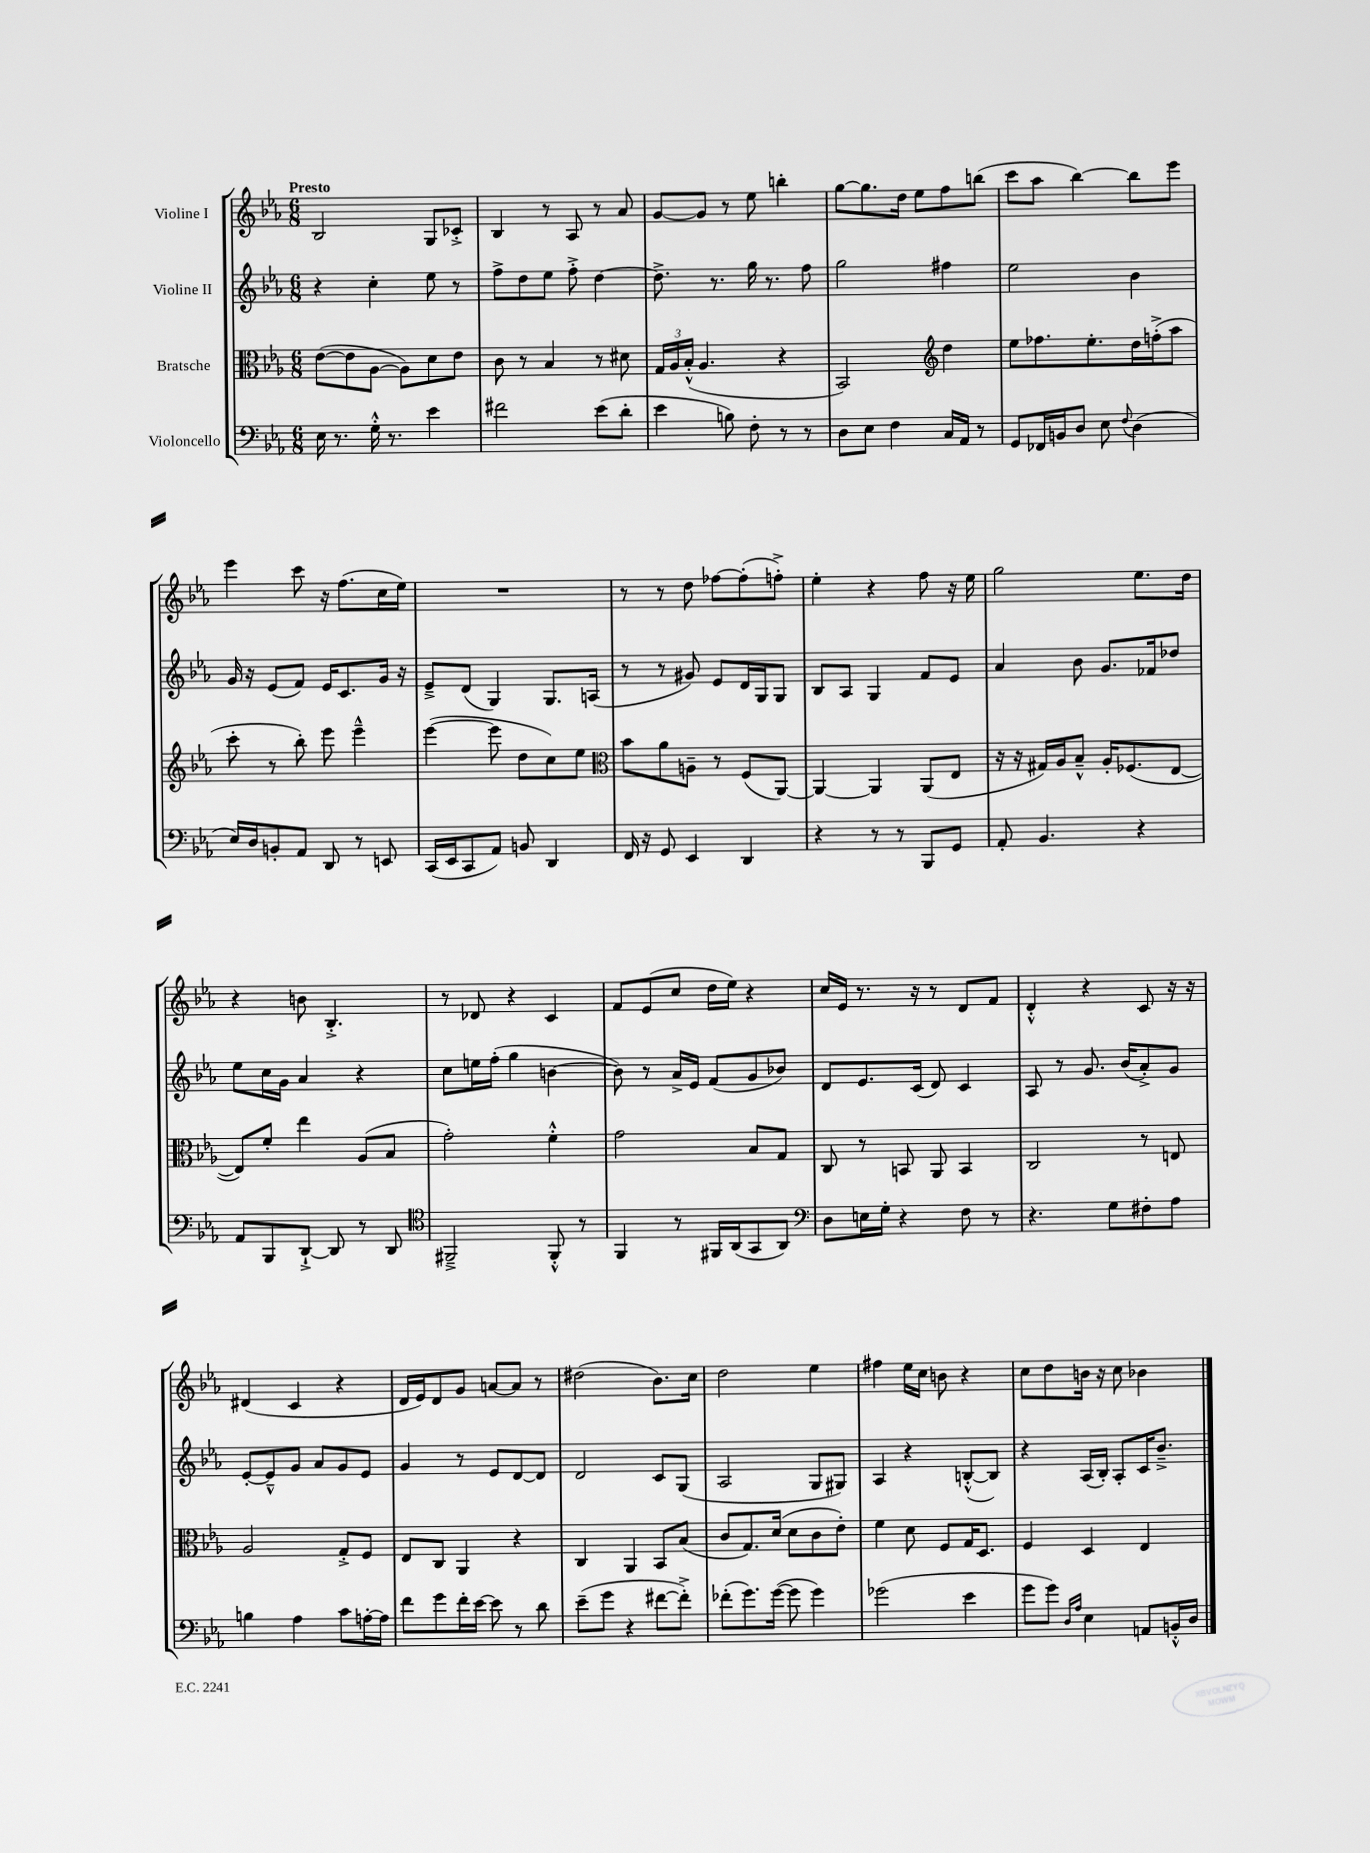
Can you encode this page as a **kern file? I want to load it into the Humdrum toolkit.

**kern	**kern	**kern	**kern
*part4	*part3	*part2	*part1
*staff4	*staff3	*staff2	*staff1
*I"Violoncello	*I"Bratsche	*I"Violine II	*I"Violine I
*clefF4	*clefC3	*clefG2	*clefG2
*k[b-e-a-]	*k[b-e-a-]	*k[b-e-a-]	*k[b-e-a-]
*M6/8	*M6/8	*M6/8	*M6/8
=1	=1	=1	=1
!	!	!	!LO:TX:a:B:t=Presto
16E-\	([8e-\L	4r	2B-/
8.r	.	.	.
.	8e-\]	.	.
16G'^^\	[8A-\J	4cc'\	.
8.r	.	.	.
.	8A-\L])	.	.
4e-\	8d\	8ee-\	8G/L
.	8e-\J	8r	8c-X'^/J
=2	=2	=2	=2
2f#X\	8c\	8ff^\L	4B-/
.	8r	8dd\	.
.	4B-/	8ee-\J	8r
.	.	8ff'^\	8A-/
(8e-\L	8r	[4dd\	8r
8d'\J	8d#X\	.	8a-/
=3	=3	=3	=3
4e-\	24G/LL	8.dd^\]	[8g/L
.	24A-/	.	.
.	(24B-'^^/JJ	.	.
.	4.A-/	.	8g/J]
.	.	8.r	.
8Bn\)	.	.	8r
8F'\	.	16gg\	8ee-\
.	.	8.r	.
8r	4r	.	4bbn'\
8r	.	8ff\	.
=4	=4	=4	=4
8D\L	2BB-/)	2gg\	[8gg\L
8E-\J	.	.	8.gg\]
4F\	.	.	.
.	.	.	16dd\Jk
.	.	.	8ee-\L
*	*clefG2	*	*
16C/LL	4dd\	4ff#X\	8ff\
16AA-/JJ	.	.	.
8r	.	.	(8bbn\J
=5	=5	=5	=5
8GG/L	8ee-\L	2ee-\	8ccc\L
16FF-X/L	8.ff-X\	.	8aa-\J
16BBn/J	.	.	.
8D/J	.	.	[4bb-\)
.	8.ee-'\	.	.
8E-\	.	.	.
8qqF/	.	.	.
(4D\	16dd\L	4b-\	8bb-\L]
.	(16ffn'^\J	.	.
.	8aa-\J	.	8eee-\J
!!LO:LB:g=z
=6	=6	=6	=6
16E-/LL)	8ccc'\	16g/	4eee-\
16D/J	.	16r	.
8BBn'/	8r	(8e-/L	.
8AA-/J	8bb-'\)	8f/J)	8ccc\
8DD/	8eee-\	16e-/KL	16r
.	.	8.c/	(8.ff\L
8r	4eee-~^^\	.	.
8EEn/	.	16g/Jk	16cc\L
.	.	16r	16ee-\JJ)
=7	=7	=7	=7
(16CC/LL	([4eee-\	8e-~^/L	2.r
16EE-/J	.	.	.
8CC/	.	(8d/J	.
8AA-/J)	8eee-\]	4G/)	.
8BBn/	8dd\L	.	.
4DD/	8cc\)	8.G/L	.
.	8ee-\J	.	.
.	.	(16An/Jk	.
=8	=8	=8	=8
*	*clefC3	*	*
16FF/	8b-\L	8r	8r
16r	.	.	.
8GG/	8a-\	8r	8r
4EE-/	8An~\J	8g#X/)	8dd\
.	8r	8e-/L	[8ff-X\L
4DD/	(8F/L	16d/L	(8ff-'\]
.	.	16G/J	.
.	[8AA-/J)	8G/J	8ffn'^\J)
=9	=9	=9	=9
4r	4AA-/_	8B-/L	4ee-'\
.	.	8A-/J	.
8r	4AA-/]	4G/	4r
8r	.	.	.
8BBB-/L	(8AA-/L	8f/L	8ff\
8GG/J	8E-/J	8e-/J	16r
.	.	.	16ee-\
=10	=10	=10	=10
8AA-'/	16r	4a-/	2gg\
.	16r	.	.
4.BB-/	16G#X/LL)	.	.
.	16A-/J	.	.
.	8B-~^^/J	8b-\	.
.	16A-'/KL	8.g/L	.
.	(8.F-X/	.	.
4r	.	.	8.ee-\L
.	.	16f-X/k	.
.	[8E-/J	8dd-X/J	.
.	.	.	16dd\Jk
!!LO:LB:g=z
=11	=11	=11	=11
8AA-/L	8E-/L])	8ee-\L	4r
8BBB-/	8f'/J	16cc\L	.
.	.	16g\JJ	.
[8DD`^/J	4ee-\	4a-/	8bn\
8DD/]	.	.	4.B-'^/
8r	(8A-/L	4r	.
8DD/	8B-/J	.	.
=12	=12	=12	=12
*clefC4	*	*	*
2FF#X~^/	2g'\)	8cc\L	8r
.	.	16een\L	8d-X/
.	.	(16ff'\JJ	.
.	.	4gg\	4r
8FF#'^^/	4f'^^\	[4bn\	4c/
8r	.	.	.
=13	=13	=13	=13
4FF/	2g\	8b\])	8f/L
.	.	8r	(8e-/
8r	.	16a-^/LL	8cc/J
.	.	16e-/JJ	.
16FF#X/LL	.	(8f/L	16dd\LL
(16AA-/J	.	.	16ee-\JJ)
8GG/	8B-/L	8g/	4r
8AA-/J)	8G/J	8b-X/J)	.
=14	=14	=14	=14
*clefF4	*	*	*
8D\L	8C/	8d/L	16cc/LL
.	.	.	16e-/JJ
16En\L	8r	8.e-/	8.r
16G'\JJ	.	.	.
4r	8BBn/	.	.
.	.	(16c/Jk	16r
.	8AA-/	8d/)	8r
8F\	4BB/	4c/	8d/L
8r	.	.	8f/J
=15	=15	=15	=15
4.r	2C/	8A-/	4d'^^/
.	.	8r	.
.	.	8.g/	4r
8G\L	.	.	.
.	.	(16b-/KL	.
8F#X'\	8r	8a-'^/)	8c/
8A-\J	8En/	8g/J	16r
.	.	.	16r
!!LO:LB:g=z
=16	=16	=16	=16
4Bn\	2A-/	[8e-'/L	(4d#X/
.	.	8e-~^^/]	.
4A-\	.	8g/J	4c/
.	.	8a-/L	.
8c\L	8G'^/L	8g/	4r
[16An'\L	8F/J	8e-/J	.
16A\JJ]	.	.	.
=17	=17	=17	=17
8f\L	8E-/L	4g/	16d/LL
.	.	.	16e-/J)
8g\	8C/J	.	8d/
16f'\L	4AA-/	8r	8g/J
[16e-\JJ	.	.	.
8e-\]	.	8e-/L	[8an/L
8r	4r	[8d/	8a/J]
8d\	.	8d/J]	8r
=18	=18	=18	=18
(8e-~\L	4C/	2d/	(2dd#X\
8g\J	.	.	.
4r	4AA-/	.	.
[8f#X\L	8BB-/L	8c/L	8.b-\L)
8f#'^\J])	(8B-/J	(8G/J	.
.	.	.	16cc\Jk
=19	=19	=19	=19
(8f-X'\L	8c/L	2A-/	2dd\
8.g\)	8.G/)	.	.
([16g\Jk	(16d/Jk	.	.
8g\]	8d\L	.	.
4g\)	8c\	8G/L	4ee-\
.	8e-'\J)	8G#X/J)	.
=20	=20	=20	=20
(2g-X\	4f\	4A-/	4ff#X\
.	8d\	4r	16ee-\LL
.	.	.	16cc\JJ
.	8F/L	.	8bn\
4e-\	16G/K	([8Bn'^^/L	4r
.	8.D/J	.	.
.	.	8B/J])	.
=21	=21	=21	=21
8g\L	4F/	4r	8cc\L
8g\J)	.	.	8dd\
16qqD/LL	.	.	.
16qqA-/JJ	.	.	.
4E-\	4D/	(16A-/LL	16bn\Jk
.	.	16B-'/JJ)	16r
.	.	8A-'/L	8cc\
8AAn/L	4E-/	16c/K	4b-X\
.	.	8.b-~^/J	.
16BBn'^^/L	.	.	.
16D/JJ	.	.	.
==	==	==	==
*-	*-	*-	*-
